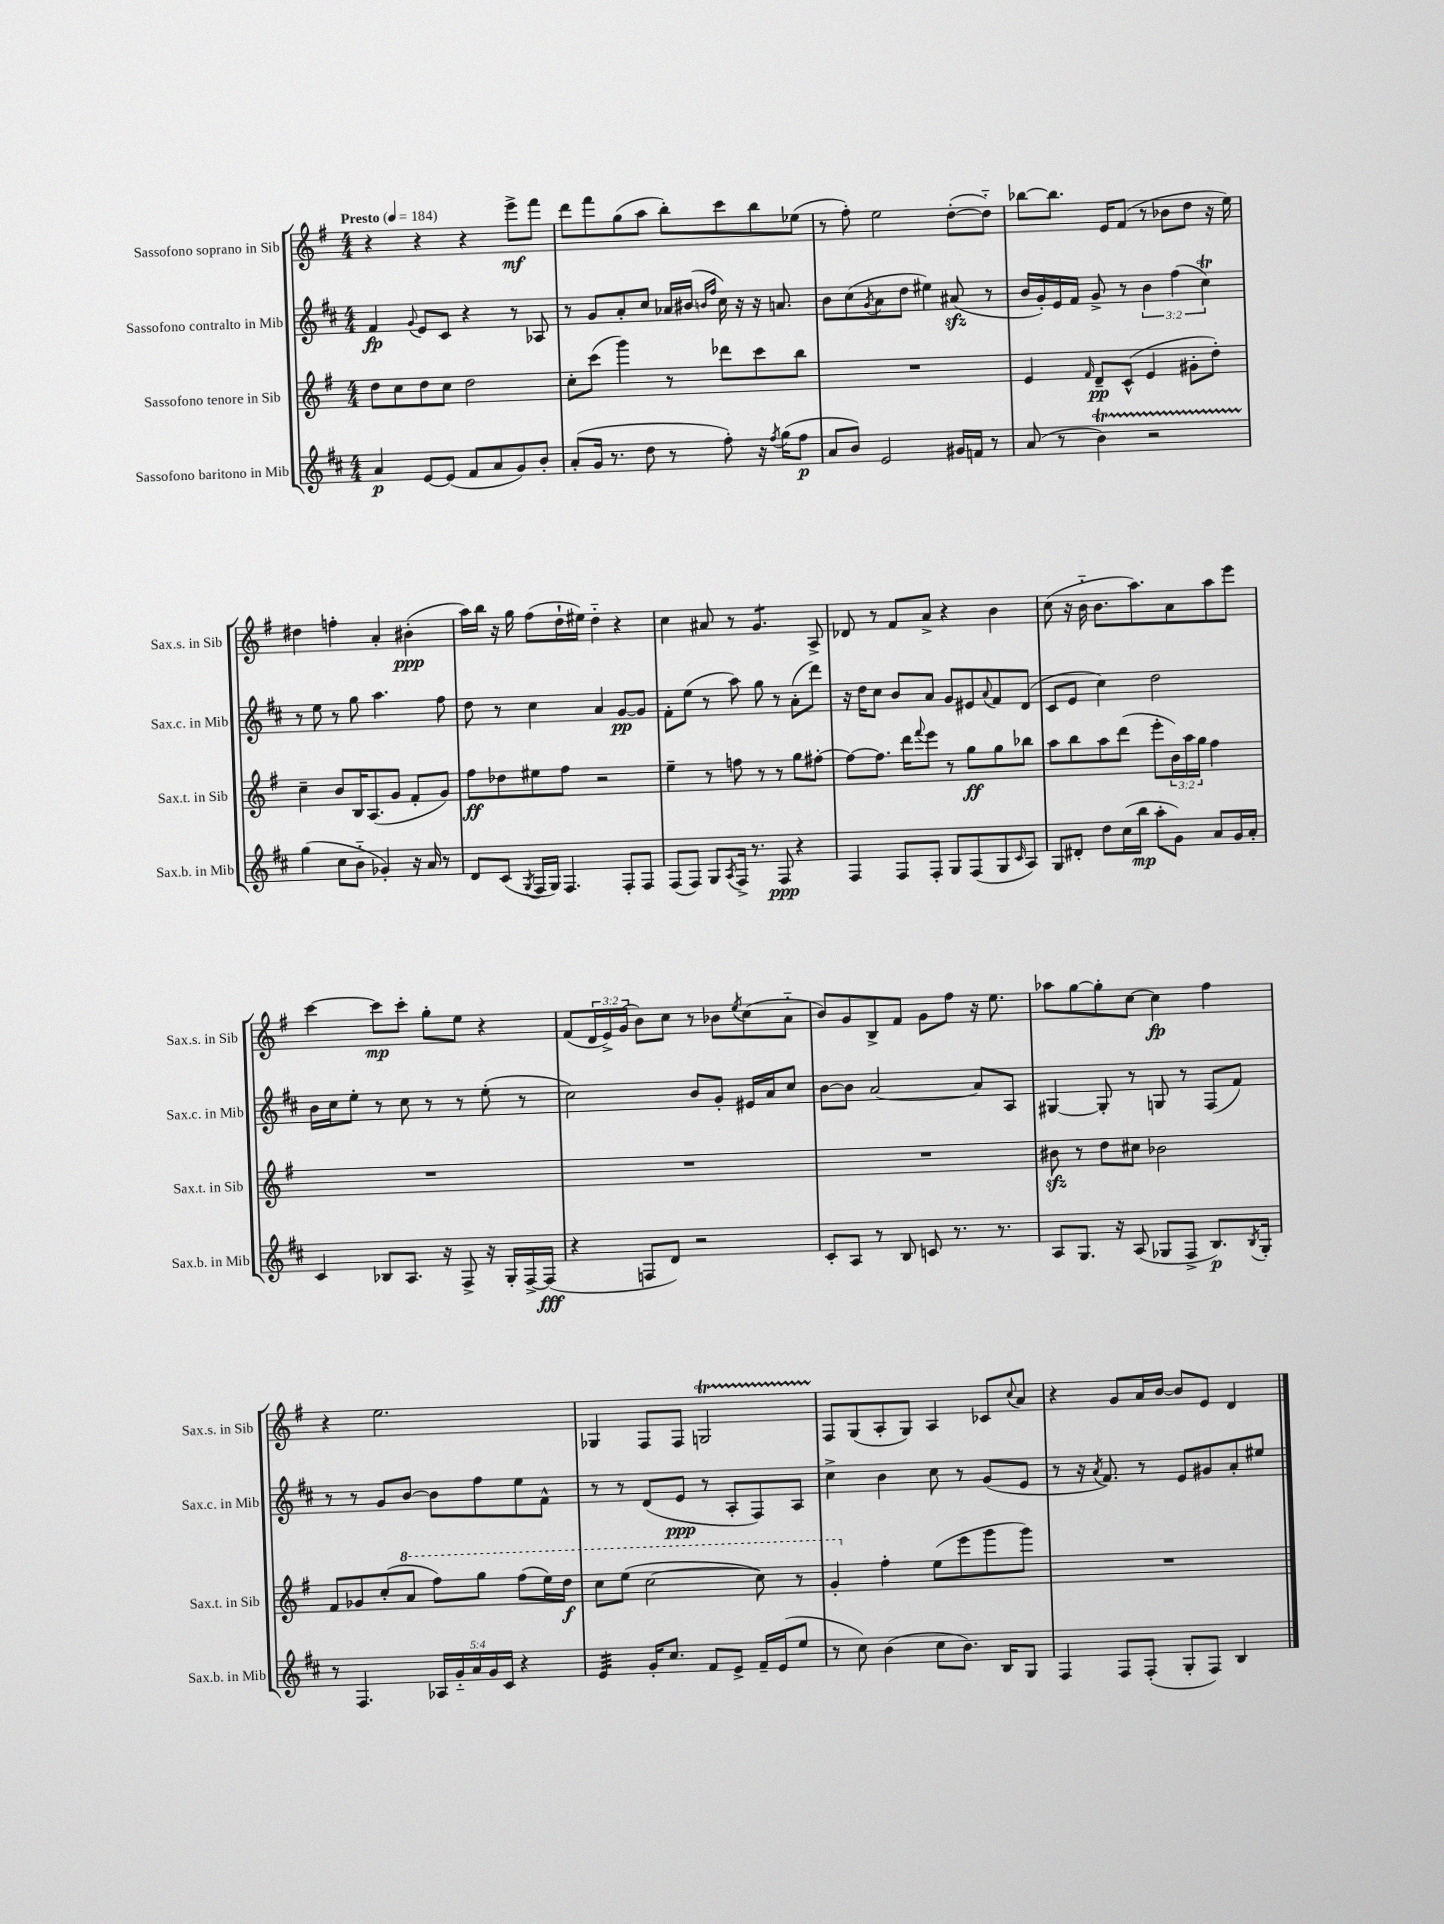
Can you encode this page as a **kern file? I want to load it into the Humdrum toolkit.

**kern	**dynam	**kern	**dynam	**kern	**dynam	**kern	**dynam
*part4	*part4	*part3	*part3	*part2	*part2	*part1	*part1
*staff4	*staff4	*staff3	*staff3	*staff2	*staff2	*staff1	*staff1
*I"Sassofono baritono in Mib	*	*I"Sassofono tenore in Sib	*	*I"Sassofono contralto in Mib	*	*I"Sassofono soprano in Sib	*
*I'Sax.b. in Mib	*	*I'Sax.t. in Sib	*	*I'Sax.c. in Mib	*	*I'Sax.s. in Sib	*
*clefG2	*	*clefG2	*	*clefG2	*	*clefG2	*
*k[f#c#]	*	*k[f#]	*	*k[f#c#]	*	*k[f#]	*
*M4/4	*	*M4/4	*	*M4/4	*	*M4/4	*
*MM184	*	*MM184	*	*MM184	*	*MM184	*
=1	=1	=1	=1	=1	=1	=1	=1
!	!	!	!	!	!	!LO:TX:a:B:t=Presto	!
4a/	p	8dd\L	.	4f#/	fp	4r	.
.	.	8cc\	.	.	.	.	.
.	.	.	.	8qqg/	.	.	.
[8e/L	.	8dd\	.	8e/L	.	4r	.
(8e/J]	.	8cc\J	.	8c#/J	.	.	.
8f#/L	.	2dd\	.	4r	.	4r	.
8a/	.	.	.	.	.	.	.
8g/)	.	.	.	8r	.	8eee^\L	mf
8b'/J	.	.	.	8A-X/	.	8fff#\J	.
=2	=2	=2	=2	=2	=2	=2	=2
(8a'/L	.	8cc'\L	.	8r	.	8ddd\L	.
16g/Jk	.	(8ccc\J	.	8g/L	.	8fff#\	.
8.r	.	.	.	.	.	.	.
.	.	4ggg\)	.	8a'/	.	(8gg\	.
8dd\	.	.	.	8cc#/J	.	8aa\J	.
8r	.	8r	.	16a-X/LL	.	8bb'\L)	.
.	.	.	.	(16b#X/JJ	.	.	.
.	.	.	.	16qqbn/LL	.	.	.
.	.	.	.	16qqff#/JJ	.	.	.
8ff#'\)	.	8ddd-X\L	.	16cc#\)	.	8ccc\	.
.	.	.	.	16r	.	.	.
16r	.	8ccc\	.	16r	.	8bb\	.
8qff#/	.	.	.	.	.	.	.
(16gg\KL	.	.	.	8.an/	.	.	.
8ff#\J	p	8bb\J	.	.	.	(8ee-X\J	.
=3	=3	=3	=3	=3	=3	=3	=3
8a/L	.	1r	.	8b\L	.	8r	.
8b/J)	.	.	.	(8cc#\	.	8ff#'\)	.
.	.	.	.	8qg/	.	.	.
2e/	.	.	.	8a\	.	2ee\	.
.	.	.	.	8dd\J	.	.	.
.	.	.	.	4ee#X\)	.	.	.
16g#X/LL	.	.	.	(8a#Xzz/	.	([8dd'\L	.
16fn/JJ	.	.	.	.	.	.	.
8r	.	.	.	8r	.	8dd\J])	.
=4	=4	=4	=4	=4	=4	=4	=4
(8a/	.	4e/	.	16b/LL	.	[8bb-X\L	.
.	.	.	.	16g'/)	.	.	.
8r	.	.	.	16e/	.	8.bb-\J]	.
.	.	.	.	16f#/JJ	.	.	.
.	.	16qqf#/	.	.	.	.	.
4bT\)	.	8d~/L	pp	8g^/	.	.	.
.	.	.	.	.	.	16e/KL	.
.	.	(8c^^/J	.	8r	.	(8f#/J	.
2r	.	4e/	.	6b\	.	8r	.
.	.	.	.	.	.	8b-X\L	.
.	.	.	.	(6ff#\	.	.	.
.	.	8g#X'\L	.	.	.	8dd\J	.
.	.	.	.	6cc#t\)	.	.	.
.	.	8dd'\J)	.	.	.	16r	.
.	.	.	.	.	.	16ee\)	.
!!LO:LB:g=z
=5	=5	=5	=5	=5	=5	=5	=5
(4gg\	.	4cc~\	.	8r	.	4dd#X\	.
.	.	.	.	8ee\	.	.	.
8cc#\L	.	8b/L	.	8r	.	4ffn'\	.
8b\J	.	16B/K	.	8gg\	.	.	.
.	.	(8.A/	.	.	.	.	.
4g-X'/)	.	.	.	4.aa\	.	4a'/	.
.	.	8g/J	.	.	.	.	.
16r	.	8f#'/L	.	.	.	(4b#X'\	ppp
16a/	.	.	.	.	.	.	.
8r	.	8g/J)	.	8ff#\	.	.	.
=6	=6	=6	=6	=6	=6	=6	=6
8d/L	.	8ff#\L	ff	8dd\	.	16aa\LL)	.
.	.	.	.	.	.	16bb\JJ	.
(8c#/J	.	8dd-X\	.	8r	.	16r	.
.	.	.	.	.	.	16gg\	.
8qG/	.	.	.	.	.	.	.
16F#/LL	.	8ee#X\	.	4cc#\	.	(8ff#\L	.
16G/JJ)	.	.	.	.	.	.	.
4.F#/	.	8ff#\J	.	.	.	16dd`\L	.
.	.	.	.	.	.	16ee#X\JJ)	.
.	.	2r	.	4a/	.	4dd\	.
8F#'/L	.	.	.	[8g/L	pp	4r	.
8F#/J	.	.	.	8g/J]	.	.	.
=7	=7	=7	=7	=7	=7	=7	=7
(8F#/L	.	4ee~\	.	8f#'\L	.	4cc\	.
8F#/J)	.	.	.	(8ee\J	.	.	.
8G/L	.	8r	.	8r	.	8a#X/	.
8qA/	.	.	.	.	.	.	.
16F#^/Jk	.	8ffn\	.	8aa\)	.	8r	.
8.r	.	.	.	.	.	.	.
*	*	*	*	*	*	*tremolo	*
.	.	8r	.	8gg\	.	8g/L	.
8F#/	ppp	8r	.	8r	.	8g/	.
4r	.	8gg\L	.	(8a'\L	.	8g/J	.
*	*	*	*	*	*	*Xtremolo	*
.	.	[8ff#X'\J	.	8ddd\J)	.	8A^/	.
=8	=8	=8	=8	=8	=8	=8	=8
4F#/	.	8ff#\L_	.	16r	.	8d-X/	.
.	.	.	.	16dd\KL	.	.	.
.	.	8.ff#\J]	.	8cc#\J	.	8r	.
8F#/L	.	.	.	8b/L	.	8f#/L	.
.	.	16ddd\KL	.	.	.	.	.
.	.	8qqfff#/	.	.	.	.	.
8F#'/J	.	8eee\J	.	8a/J	.	8a^/J	.
8G/L	.	8r	.	8g/L	.	4r	.
(8F#/	.	8gg\L	ff	8e#X/	.	.	.
.	.	.	.	8qqa/	.	.	.
8G/	.	8gg\	.	8f#/	.	4b\	.
16qqc#/	.	.	.	.	.	.	.
8A/J)	.	8bb-X\J	.	(8d/J	.	.	.
=9	=9	=9	=9	=9	=9	=9	=9
8G/L	.	8aa\L	.	8c#/L	.	(8cc\	.
8d#X'/J	.	8bb\	.	8e/J	.	16r	.
.	.	.	.	.	.	16b\	.
8dd\L	.	8aa\	.	4cc#\)	.	8.b\L	.
(16cc#\L	.	(8ddd\J	.	.	.	.	.
16bb\JJ	mp	.	.	.	.	8.aa\)	.
8aa'\L	.	8eee'\L	.	2dd\	.	.	.
8g\J)	.	24b\L)	.	.	.	8a\	.
.	.	24aa\	.	.	.	.	.
.	.	24gg\JJ	.	.	.	.	.
8a/L	.	4ff#\	.	.	.	8aa\	.
16g/L	.	.	.	.	.	8eee\J	.
16a'/JJ	.	.	.	.	.	.	.
!!LO:LB:g=z
=10	=10	=10	=10	=10	=10	=10	=10
4c#/	.	1r	.	16b\LL	.	[4ccc\	.
.	.	.	.	16cc#\J	.	.	.
.	.	.	.	8ee'\J	.	.	.
8B-X/L	.	.	.	8r	.	8ccc\L]	mp
8.A/J	.	.	.	8cc#\	.	8ccc'\J	.
.	.	.	.	8r	.	8gg'\L	.
16r	.	.	.	.	.	.	.
8F#^/	.	.	.	8r	.	8ee\J	.
16r	.	.	.	(8ee'\	.	4r	.
16G'/LL	.	.	.	.	.	.	.
[16F#^/	.	.	.	8r	.	.	.
(16F#/JJ]	fff	.	.	.	.	.	.
=11	=11	=11	=11	=11	=11	=11	=11
4r	.	1r	.	2cc#\)	.	(8f#/L	.
.	.	.	.	.	.	24d/L	.
.	.	.	.	.	.	24e^/)	.
.	.	.	.	.	.	(24g/JJ	.
8Fn/L	.	.	.	.	.	8b\L)	.
8d/J)	.	.	.	.	.	8cc\J	.
2r	.	.	.	8b/L	.	8r	.
.	.	.	.	8g'/J	.	8b-X\L	.
.	.	.	.	.	.	8qee/	.
.	.	.	.	16e#X/LL	.	(8cc\	.
.	.	.	.	16a/J	.	.	.
.	.	.	.	8cc#/J	.	8a\J	.
=12	=12	=12	=12	=12	=12	=12	=12
8c#'/L	.	1r	.	[8b\L	.	8b/L)	.
8A/J	.	.	.	8b\J]	.	8g/	.
8r	.	.	.	[2a/	.	8B^/	.
8B/	.	.	.	.	.	8f#/J	.
8cn/	.	.	.	.	.	8g\L	.
8.r	.	.	.	.	.	8ff#\J	.
.	.	.	.	8a/L]	.	16r	.
8.r	.	.	.	.	.	8.ee\	.
.	.	.	.	8A/J	.	.	.
=13	=13	=13	=13	=13	=13	=13	=13
8A/L	.	8b#Xzz\	.	[4G#X/	.	8aa-X\L	.
8.G/J	.	8r	.	.	.	[8gg\	.
.	.	8dd\L	.	8G#'/]	.	8gg'\]	.
16r	.	.	.	.	.	.	.
(8A/	.	8cc#X\J	.	8r	.	[8cc\J	.
8G-X/L	.	2b-X\	.	8Gn/	.	4cc\]	fp
8F#^/J	.	.	.	8r	.	.	.
8.B/L)	p	.	.	(8F#/L	.	4ff#\	.
.	.	.	.	8f#/J)	.	.	.
8qB/	.	.	.	.	.	.	.
16G-'/Jk	.	.	.	.	.	.	.
!!LO:LB:g=z
=14	=14	=14	=14	=14	=14	=14	=14
8r	.	8f#/L	.	8r	.	4r	.
4.F#/	.	8g-X/	.	8r	.	.	.
.	.	(8cc'/	.	8g/L	.	2.ee\	.
*	*	*8va	*	*	*	*	*
.	.	8aa/J	.	[8b/J	.	.	.
20A-X/LL	.	8fff#\L)	.	8b\L]	.	.	.
20g/	.	.	.	.	.	.	.
20a/	.	.	.	.	.	.	.
.	.	8ggg\J	.	8ff#\	.	.	.
20g/	.	.	.	.	.	.	.
20c#/JJ	.	.	.	.	.	.	.
4r	.	(8fff#\L	.	8ee\	.	.	.
.	.	16eee\L)	.	8f#^^\J	.	.	.
.	.	16ddd\JJ	f	.	.	.	.
=15	=15	=15	=15	=15	=15	=15	=15
*tremolo	*	*	*	*	*	*	*
32e/LLL	.	8ccc\L	.	8r	.	4G-X/	.
32e/	.	.	.	.	.	.	.
32e/	.	.	.	.	.	.	.
32e/	.	.	.	.	.	.	.
32e/	.	(8eee\J	.	8r	.	.	.
32e/	.	.	.	.	.	.	.
32e/	.	.	.	.	.	.	.
32e/JJJ	.	.	.	.	.	.	.
*Xtremolo	*	*	*	*	*	*	*
16g'/KL	.	[2ccc\	.	(8d/L	.	8F#/L	.
8.cc#/J	.	.	.	.	.	.	.
.	.	.	.	8e/J	ppp	8F#/J	.
8f#/L	.	.	.	8r	.	2GnT/	.
8e^/J	.	.	.	8A'/L	.	.	.
16f#~/LL	.	8ccc\])	.	8F#/)	.	.	.
(16e/J	.	.	.	.	.	.	.
8ee/J	.	8r	.	8A/J	.	.	.
=16	=16	=16	=16	=16	=16	=16	=16
8r	.	4gg'/	.	4cc#^\	.	8F#/L	.
8cc#\)	.	.	.	.	.	(8G/	.
*	*	*X8va	*	*	*	*	*
(4b\	.	4ff#'\	.	4b\	.	8A'/	.
.	.	.	.	.	.	8G/J)	.
8cc#\L	.	(8ee\L	.	8cc#\	.	4A/	.
8.b\J)	.	8eee\	.	8r	.	.	.
.	.	8ggg\	.	(8g/L	.	8c-X/L	.
16B/KL	.	.	.	.	.	.	.
.	.	.	.	.	.	8qqcc/	.
8G/J	.	8ggg\J)	.	8e/J	.	8a/J	.
=17	=17	=17	=17	=17	=17	=17	=17
4F#/	.	1r	.	8r	.	4r	.
.	.	.	.	16r	.	.	.
.	.	.	.	8qa/	.	.	.
.	.	.	.	8.f#/)	.	.	.
8F#/L	.	.	.	.	.	8g/L	.
(8F#'/J	.	.	.	8r	.	16a/L	.
.	.	.	.	.	.	[16b/JJ	.
8G'/L	.	.	.	8e/L	.	8b/L]	.
8F#/J)	.	.	.	8g#X/	.	8e/J	.
4B/	.	.	.	8a'/	.	4d/	.
.	.	.	.	8ee#X/J	.	.	.
==	==	==	==	==	==	==	==
*-	*-	*-	*-	*-	*-	*-	*-
